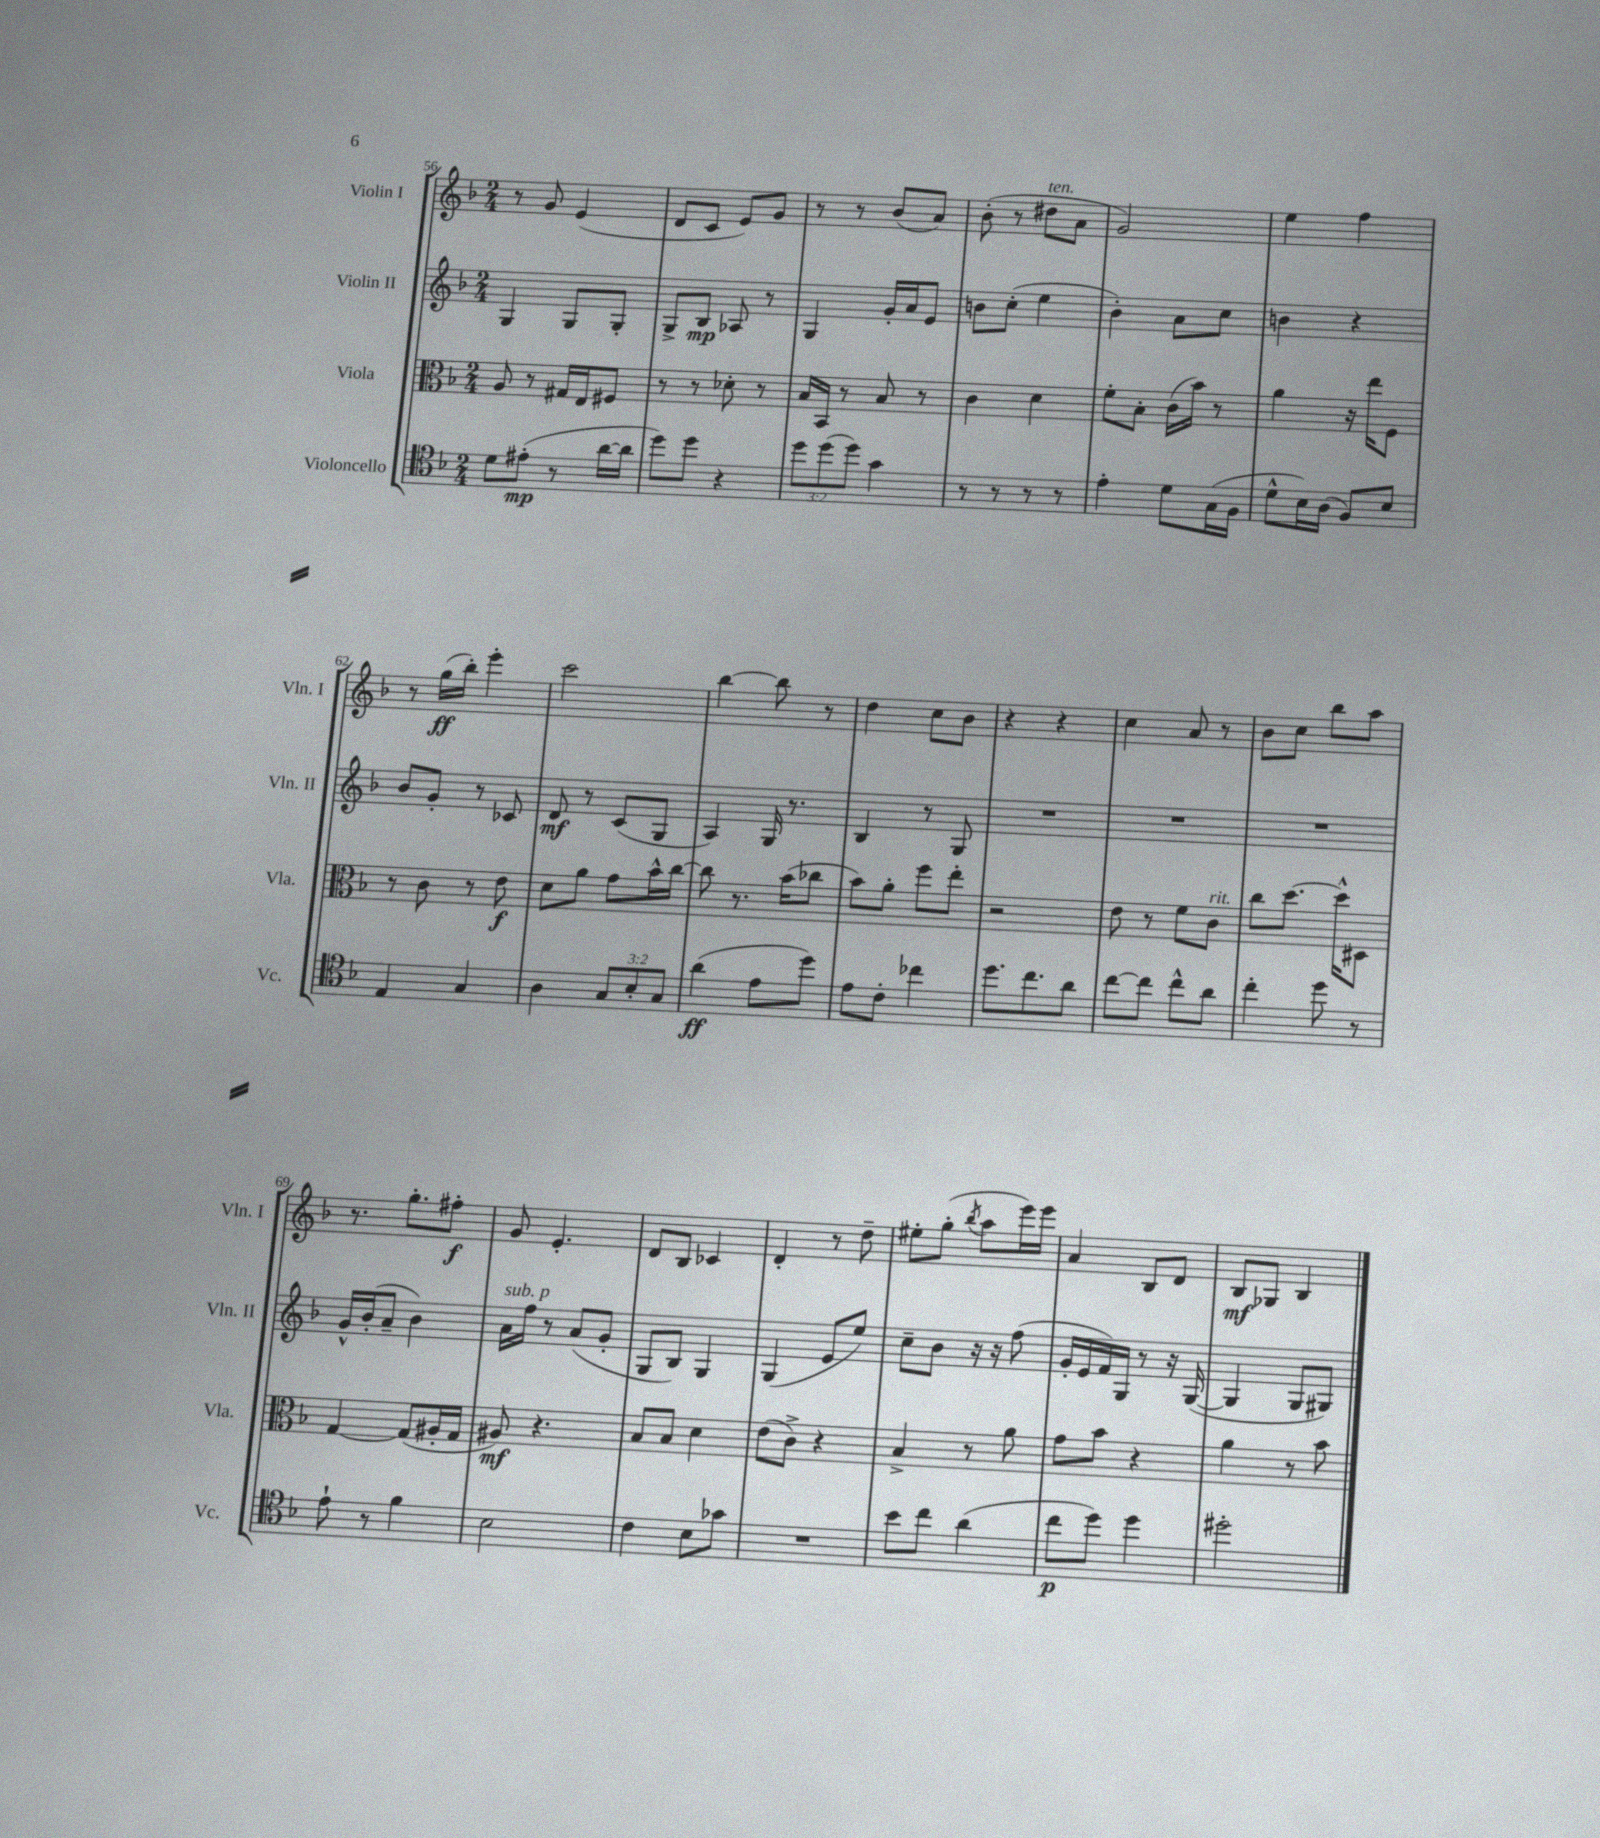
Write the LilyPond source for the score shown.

<<
\new StaffGroup <<
\new Staff = "s0" \with { instrumentName = "Violin I" shortInstrumentName = "Vln. I" } {
    \clef treble \key f \major \numericTimeSignature \time 2/4
    r8 g'8 e'4( |
    d'8 c'8 e'8) g'8 |
    r8 r8 bes'8( a'8) |
    bes'8-.( r8 dis''8^\markup { \italic "ten." } a'8 |
    g'2) |
    e''4 f''4 |
    r8 g''16\ff( bes''16-.) e'''4-. |
    c'''2 |
    bes''4~ bes''8 r8 |
    d''4 c''8 bes'8 |
    r4 r4 |
    c''4 a'8 r8 |
    bes'8 c''8 bes''8 a''8 |
    r8. g''8.-. fis''8-.\f |
    g'8 e'4.-. |
    d'8 bes8 ces'4 |
    d'4-. r8 d''8-- |
    eis''8-. g''8-.( \acciaccatura { bes''8 } a''8 e'''16) e'''16 |
    a'4 bes8 d'8 |
    bes8\mf ges8 bes4 \bar "|." |
}
\new Staff = "s1" \with { instrumentName = "Violin II" shortInstrumentName = "Vln. II" } {
    \clef treble \key f \major \numericTimeSignature \time 2/4
    g4 g8 g8-. |
    g8-> bes8\mp aes8 r8 |
    g4 g'16-. a'16 e'8 |
    b'8 c''8-.( e''4 |
    bes'4-.) a'8 c''8 |
    b'4 r4 |
    bes'8 g'8-. r8 ces'8 |
    d'8\mf r8 c'8( g8 |
    a4) g16 r8. |
    bes4 r8 g8 |
    R2 |
    R2 |
    R2 |
    g'16-^ bes'16-.( a'8-- bes'4) |
    a'16^\markup { \italic "sub. p" } f''16 r8 a'8( g'8-. |
    g8 bes8) g4 |
    g4( e'8 e''8) |
    c''8-- bes'8 r16 r16 f''8( |
    g'16-. e'16 f'16) g16 r8 r16 g16~( |
    g4 g8 gis8) \bar "|." |
}
\new Staff = "s2" \with { instrumentName = "Viola" shortInstrumentName = "Vla." } {
    \clef alto \key f \major \numericTimeSignature \time 2/4
    a8 r8 gis16 e16 fis8 |
    r8 r8 des'8-. r8 |
    bes16 bes,16 r8 bes8 r8 |
    c'4 d'4 |
    f'8-. bes8-. c'16( bes'16) r8 |
    a'4 r16 e''16 f8 |
    r8 c'8 r8 e'8\f |
    d'8 a'8 g'8 bes'16-^ c''16~ |
    c''8 r8. bes'16( ces''8 |
    bes'8) a'8-. f''8 e''8-. |
    r2 |
    e'8 r8 f'8 c'8^\markup { \italic "rit." } |
    c''8 d''8.~ d''16-^ dis8 |
    g4~ g8( ais16-. g16 |
    ais8\mf) r4. |
    bes8 bes8 d'4 |
    e'8( c'8->) r4 |
    bes4-> r8 a'8 |
    g'8 bes'8 r4 |
    a'4 r8 bes'8 \bar "|." |
}
\new Staff = "s3" \with { instrumentName = "Violoncello" shortInstrumentName = "Vc." } {
    \clef tenor \key f \major \numericTimeSignature \time 2/4 \override Staff.TupletNumber.text = #tuplet-number::calc-fraction-text
    d'8 eis'8-.\mp( r8 a'16~ a'16 |
    d''8) d''8 r4 |
    \tuplet 3/2 { d''8 d''8( d''8) } g'4 |
    r8 r8 r8 r8 |
    e'4-. d'8 g16( f16 |
    d'8-^ bes16) a16( f8) bes8 |
    e4 g4 |
    a4 \tuplet 3/2 { g8 bes8-. g8 } |
    a'4\ff( e'8 d''8) |
    e'8 c'8-. ces''4 |
    d''8. c''8. a'8 |
    c''8~ c''8 c''8-^ a'8 |
    c''4-. d''8 r8 |
    e'8-! r8 f'4 |
    bes2 |
    c'4 bes8 ges'8 |
    R2 |
    bes'8 c''8 a'4( |
    c''8\p d''8) d''4 |
    dis''2-. \bar "|." |
}
>>
>>
\layout { \context { \Score currentBarNumber = #56 } }
